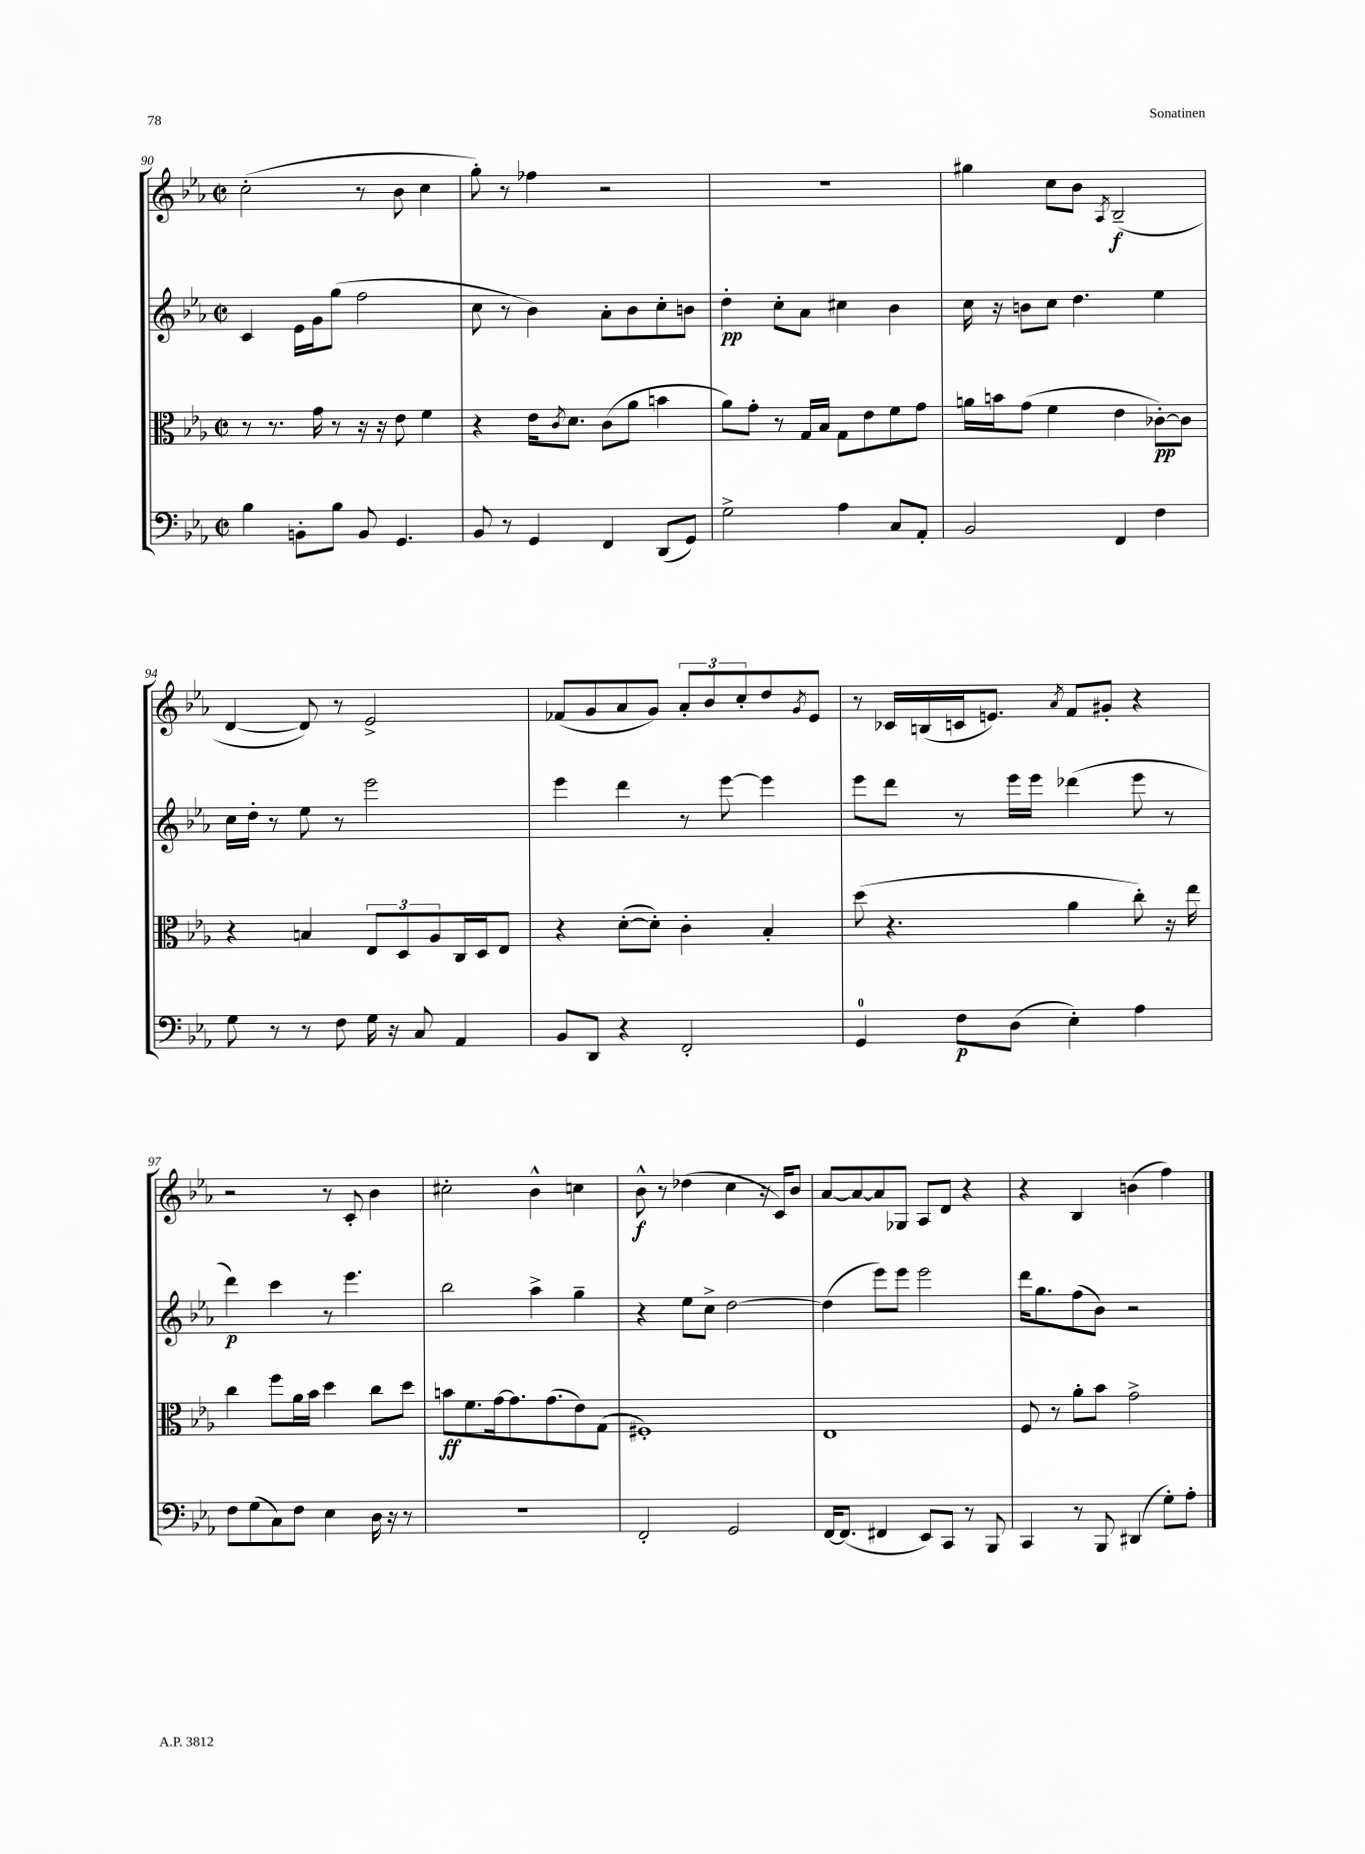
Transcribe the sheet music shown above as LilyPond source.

<<
\new StaffGroup <<
\new Staff = "s0" {
    \clef treble \key ees \major \defaultTimeSignature \time 2/2
    c''2-.( r8 bes'8 c''4 |
    g''8-.) r8 fes''4 r2 |
    R1 |
    gis''4 c''8 bes'8 \acciaccatura { aes8 } bes2--\f( |
    d'4~ d'8) r8 ees'2-> |
    fes'8( g'8 aes'8 g'8) \tuplet 3/2 { aes'8-. bes'8 c''8-. } d''8 \acciaccatura { g'8 } ees'8 |
    r8 ces'16 b16( c'16 e'8.) \acciaccatura { aes'8 } f'8 gis'8-. r4 |
    r2 r8 c'8-. bes'4 |
    cis''2-. bes'4-^ c''4 |
    bes'8-^\f r8 des''4( c''4 r16 c'16) bes'8 |
    aes'8~ aes'8~ aes'8 ges8 aes8 d'8 r4 |
    r4 bes4 b'4( f''4) \bar "|." |
}
\new Staff = "s1" {
    \clef treble \key ees \major \defaultTimeSignature \time 2/2
    c'4 ees'16 g'16 g''8( f''2 |
    c''8 r8 bes'4) aes'8-. bes'8 c''8-. b'8 |
    d''4-.\pp c''8-. aes'8 cis''4 bes'4 |
    c''16 r16 b'8 c''8 d''4. ees''4 |
    c''16 d''16-. r8 ees''8 r8 ees'''2 |
    ees'''4 d'''4 r8 ees'''8~ ees'''4 |
    ees'''8 d'''8 r8 ees'''16 ees'''16 des'''4( ees'''8 r8 |
    d'''4\p) c'''4 r8 ees'''4. |
    bes''2 aes''4-> g''4-- |
    r4 ees''8 c''8-> d''2~ |
    d''4( ees'''8) ees'''8 ees'''2 |
    d'''16 g''8. f''8( bes'8) r2 \bar "|." |
}
\new Staff = "s2" {
    \clef alto \key ees \major \defaultTimeSignature \time 2/2
    r8 r8. g'16 r8 r16 r16 ees'8 f'4 |
    r4 ees'16 \acciaccatura { c'8 } d'8. c'8( aes'8 b'4 |
    aes'8) g'8-. r8 g16 bes16 g8 ees'8 f'8 g'8 |
    a'16 b'16 g'8( f'4 ees'4 ces'8~-.\pp) ces'8 |
    r4 b4 \tuplet 3/2 { ees8 d8 aes8 } c16 d16 ees8 |
    r4 d'8~-.( d'8-.) c'4-. bes4-. |
    d''8( r4. aes'4 c''8-.) r16 ees''16 |
    c''4 f''8 aes'16 bes'16 d''4 c''8 d''8 |
    b'8\ff f'8. g'16~ g'8. g'8.( ees'8) g8( |
    fis1-.) |
    ees1 |
    f8 r8 aes'8-. bes'8 g'2-> \bar "|." |
}
\new Staff = "s3" {
    \clef bass \key ees \major \defaultTimeSignature \time 2/2
    bes4 b,8-. bes8 b,8 g,4. |
    bes,8 r8 g,4 f,4 d,8( g,8) |
    g2-> aes4 c8 aes,8-. |
    bes,2 f,4 f4 |
    g8 r8 r8 f8 g16 r16 c8 aes,4 |
    bes,8 d,8 r4 f,2-. |
    g,4-0 f8\p d8( ees4-.) aes4 |
    f8 g8( c8) f8 ees4 d16 r16 r8 |
    R1 |
    f,2-. g,2 |
    f,16~ f,8.( fis,4 ees,8) c,8 r8 bes,,8 |
    c,4 r8 bes,,8 dis,4( g8-.) aes8-. \bar "|." |
}
>>
>>
\layout { \context { \Score currentBarNumber = #90 } }
